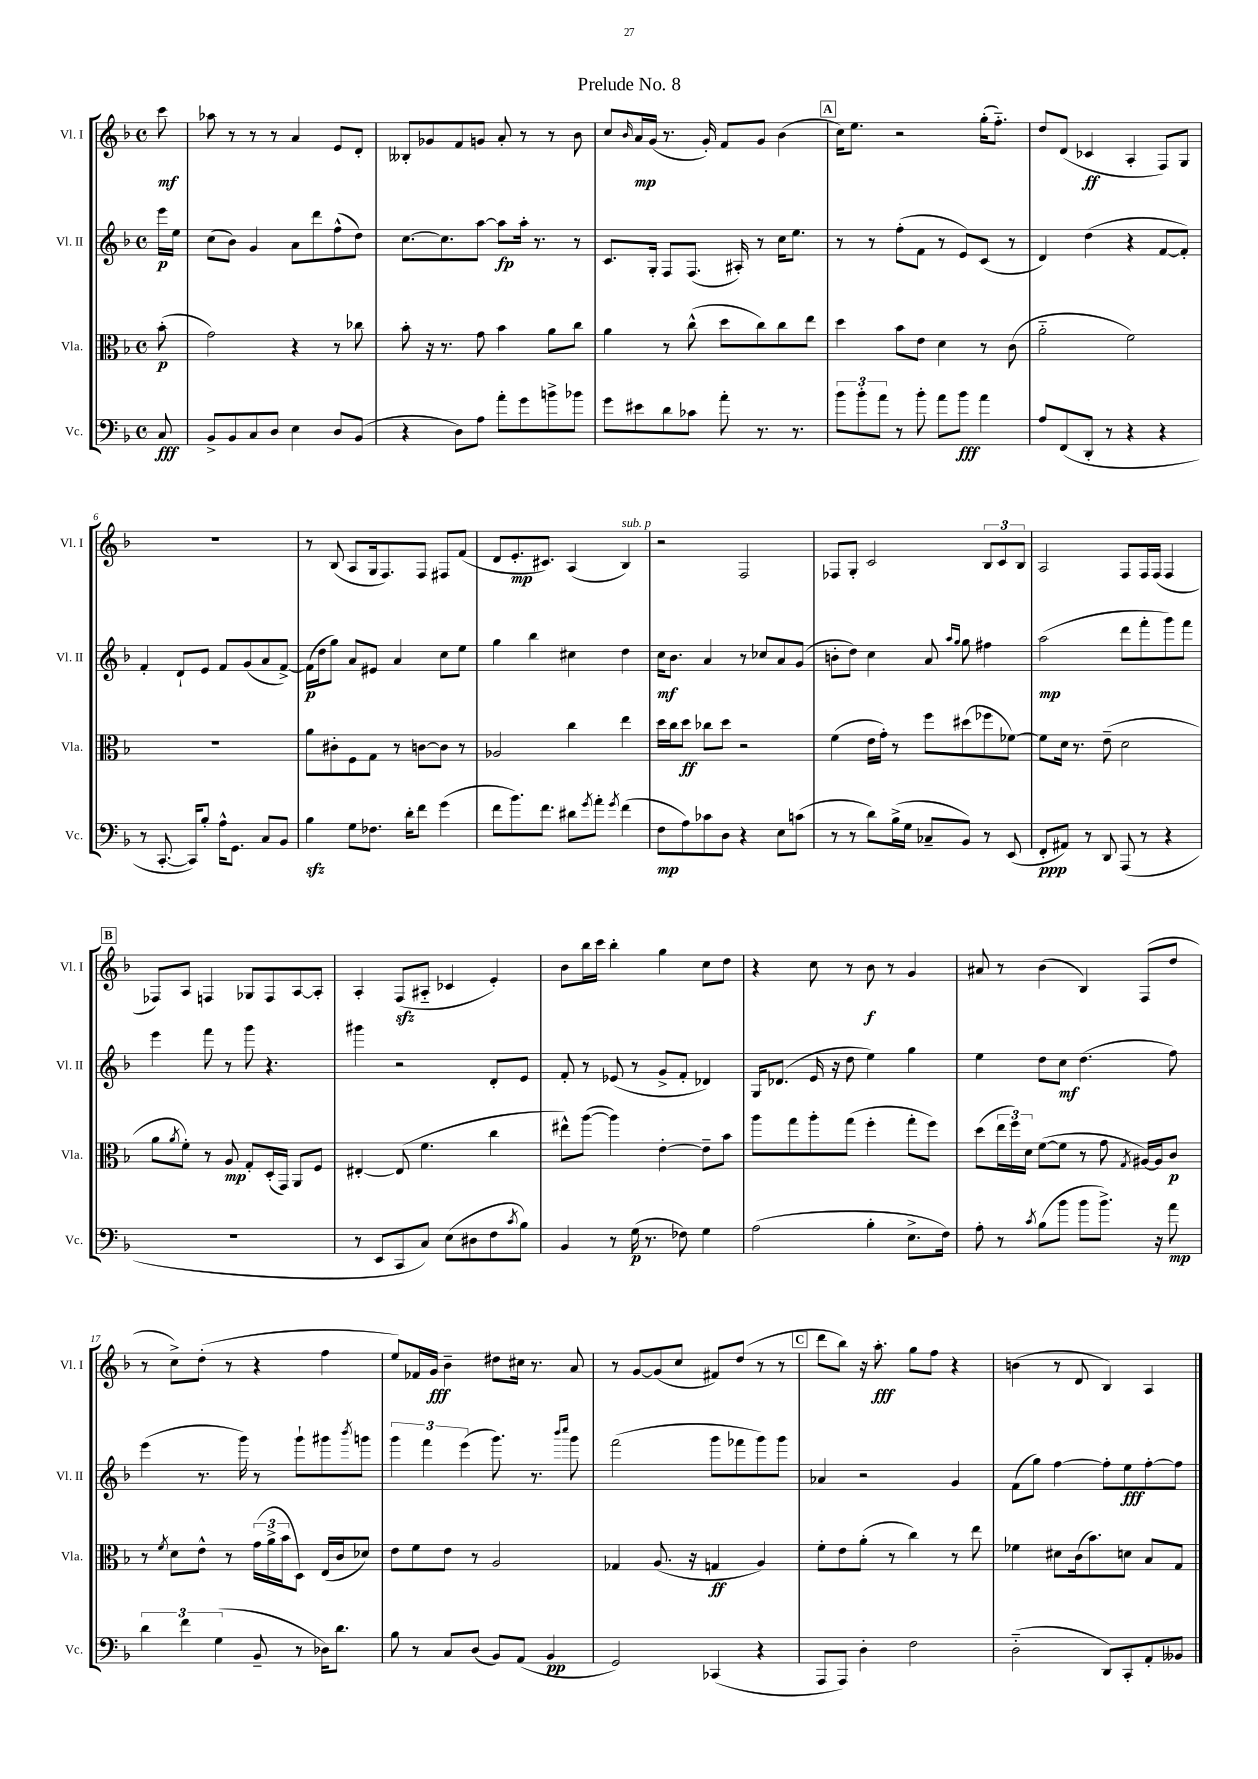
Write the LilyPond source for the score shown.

\header { title = "Prelude No. 8" }
<<
\new StaffGroup <<
\new Staff = "s0" \with { instrumentName = "Vl. I" shortInstrumentName = "Vl. I" } {
    \clef treble \key f \major \defaultTimeSignature \time 4/4 \partial 8
    c'''8\mf |
    aes''8 r8 r8 r8 a'4 e'8 d'8-. |
    beses8-. ges'8 f'8 g'8 a'8-. r8 r8 bes'8 |
    c''8 \grace { bes'16 } a'16\mp g'16( r8. g'16-.) f'8 g'8 bes'4( |
    \mark \markup { \box "A" } c''16) e''8. r2 g''16-.( f''8.-_) |
    d''8 d'8( ces'4\ff a4-. f8) g8 |
    R1 |
    r8 bes8( a8 g16 f8.) f8 fis8 f'8( |
    d'8 e'8.-.\mp cis'8.) a4( bes4^\markup { \italic "sub. p" }) |
    r2 f2 |
    fes8 g8-. c'2 \tuplet 3/2 { bes8 c'8 bes8 } |
    a2 f8 f16 f16( f4 |
    \mark \markup { \box "B" } fes8) a8 f4 ges8 f8 a8~ a8-. |
    a4-. f8\sfz( ais8-_ ces'4 e'4-.) |
    bes'8 bes''16 c'''16 bes''4-. g''4 c''8 d''8 |
    r4 c''8 r8 bes'8\f r8 g'4 |
    ais'8 r8 bes'4( bes4) f8( d''8 |
    r8 c''8->) d''8-.( r8 r4 f''4 |
    e''8) fes'16 g'16\fff bes'4-- dis''8 cis''16 r8. a'8 |
    r8 g'8~ g'8( c''8 fis'8) d''8( r8 r8 |
    \mark \markup { \box "C" } d'''8 bes''8) r16 a''8.-.\fff g''8 f''8 r4 |
    b'4( r8 d'8 bes4) a4 \bar "|." |
}
\new Staff = "s1" \with { instrumentName = "Vl. II" shortInstrumentName = "Vl. II" } {
    \clef treble \key f \major \defaultTimeSignature \time 4/4 \partial 8
    e'''16\p e''16 |
    c''8( bes'8) g'4 a'8 d'''8 f''8-^( d''8) |
    c''8.~ c''8. a''8~ a''8\fp a''16-. r8. r8 |
    c'8. g16-. f8 f8.( ais16-.) r8 c''16 e''8. |
    \mark \markup { \box "A" } r8 r8 f''8-.( f'8 r8 e'8) c'8( r8 |
    d'4) d''4( r4 f'8~ f'8-.) |
    f'4-. d'8-! e'8 f'8 g'8( a'8 f'8~->) |
    f'16\p( d''16 g''8) a'8 eis'8 a'4 c''8 e''8 |
    g''4 bes''4 cis''4 d''4 |
    c''16\mf bes'8. a'4 r8 ces''8 a'8 g'8( |
    b'8-. d''8) c''4 a'8 \grace { a''16 g''16 } g''8 fis''4 |
    a''2\mp( d'''8 f'''8-. g'''8) f'''8 |
    \mark \markup { \box "B" } e'''4 f'''8 r8 g'''8 r4. |
    gis'''4 r2 d'8-. e'8 |
    f'8-. r8 ees'8( r8 g'8-> f'8-. des'4) |
    g16 des'8.( e'16 r16 d''8 e''4) g''4 |
    e''4 d''8 c''8\mf d''4.( f''8) |
    e'''4( r8. g'''16) r8 g'''8-! gis'''8 \acciaccatura { bes'''8 } g'''8 |
    \tuplet 3/2 { g'''4 f'''4 e'''4( } g'''8.) r8. \grace { bes'''16 c''''16 } g'''8 |
    f'''2( g'''8 fes'''8 g'''8) g'''8 |
    \mark \markup { \box "C" } aes'4 r2 g'4 |
    f'8( g''8) f''4~ f''8-. e''8\fff f''8~-. f''8 \bar "|." |
}
\new Staff = "s2" \with { instrumentName = "Vla." shortInstrumentName = "Vla." } {
    \clef alto \key f \major \defaultTimeSignature \time 4/4 \partial 8
    bes'8-.\p( |
    g'2) r4 r8 ces''8 |
    bes'8-. r16 r8. g'8 bes'4 a'8 c''8 |
    a'4 r8 c''8-^( d''8 c''8) c''8 e''8 |
    \mark \markup { \box "A" } d''4 bes'8 e'8 d'4 r8 c'8( |
    a'2-_ f'2) |
    R1 |
    a'8 cis'8-. f8 g8 r8 c'8~ c'8 r8 |
    aes2 c''4 e''4 |
    d''16 c''16 d''8\ff ces''8 d''8 r2 |
    f'4( e'16 g'16-.) r8 f''8 dis''8( fes''8 fes'8~) |
    fes'8 d'16 r8. e'8--( d'2 |
    \mark \markup { \box "B" } a'8 \acciaccatura { a'8 } f'8-.) r8 a8\mp g8-. d16-.( g,16) a,8 f8 |
    eis4~-. eis8( f'4. c''4 |
    eis''8-^) a''8~( a''4) e'4~-. e'8-- bes'8 |
    a''8 g''8 a''8-. g''8( f''4-. g''8-. f''8) |
    d''8( \tuplet 3/2 { e''16 f''16) d'16 } f'8~( f'8 r8 g'8 \acciaccatura { g8 } ais16~) ais16 c'8\p |
    r8 \acciaccatura { f'8 } d'8 e'8-^ r8 \tuplet 3/2 { g'16( a'16-> bes'16 } d8) e16( c'16 des'8) |
    e'8 f'8 e'8 r8 a2 |
    ges4 a8.( r16 g4\ff a4) |
    \mark \markup { \box "C" } f'8-. e'8 a'8-.( r8 c''4) r8 e''8 |
    fes'4 dis'8 c'16( bes'8.) d'8 bes8 g8 \bar "|." |
}
\new Staff = "s3" \with { instrumentName = "Vc." shortInstrumentName = "Vc." } {
    \clef bass \key f \major \defaultTimeSignature \time 4/4 \partial 8
    c8\fff |
    bes,8-> bes,8 c8 d8 e4 d8 bes,8( |
    r4 d8) a8 a'8-. g'8 b'8-> bes'8 |
    g'8 eis'8 d'8 ces'8 a'8-. r8. r8. |
    \mark \markup { \box "A" } \tuplet 3/2 { bes'8 bes'8-. a'8 } r8 bes'8-. a'8 bes'8\fff a'4 |
    a8 f,8( d,8-. r8 r4 r4 |
    r8 c,8.~-. c,16) bes8-. a16-^ g,8. c8 bes,8 |
    bes4\sfz g8 fes8. d'16-. f'8 g'4( |
    f'8 bes'8.) f'8. dis'8 \acciaccatura { g'8 } a'8-. \acciaccatura { g'8 } f'4( |
    f8\mp a8) ces'8 d8 r4 e8 c'8( |
    r8 r8 d'8) bes16->( g16 ces8-- bes,8) r8 e,8( |
    f,8-.\ppp ais,8) r8 d,8 a,,8( r8 r4 |
    \mark \markup { \box "B" } R1 |
    r8 e,8 c,8 c8) e8( dis8 f8 \acciaccatura { c'8 } bes8) |
    bes,4 r8 g16\p( r8. fes8) g4 |
    a2( bes4-. e8.-> f16) |
    a8-. r8 \acciaccatura { c'8 } bes8( bes'8 bes'8 bes'8.->) r16 a'8\mp |
    \tuplet 3/2 { d'4 f'4 g4( } bes,8-- r8 des16) d'8. |
    bes8 r8 c8 d8( bes,8) a,8( bes,4\pp |
    g,2) ces,4( r4 |
    \mark \markup { \box "C" } a,,8 a,,8) d4-. f2 |
    d2-_( d,8) c,8-. a,8-. beses,8 \bar "|." |
}
>>
>>
